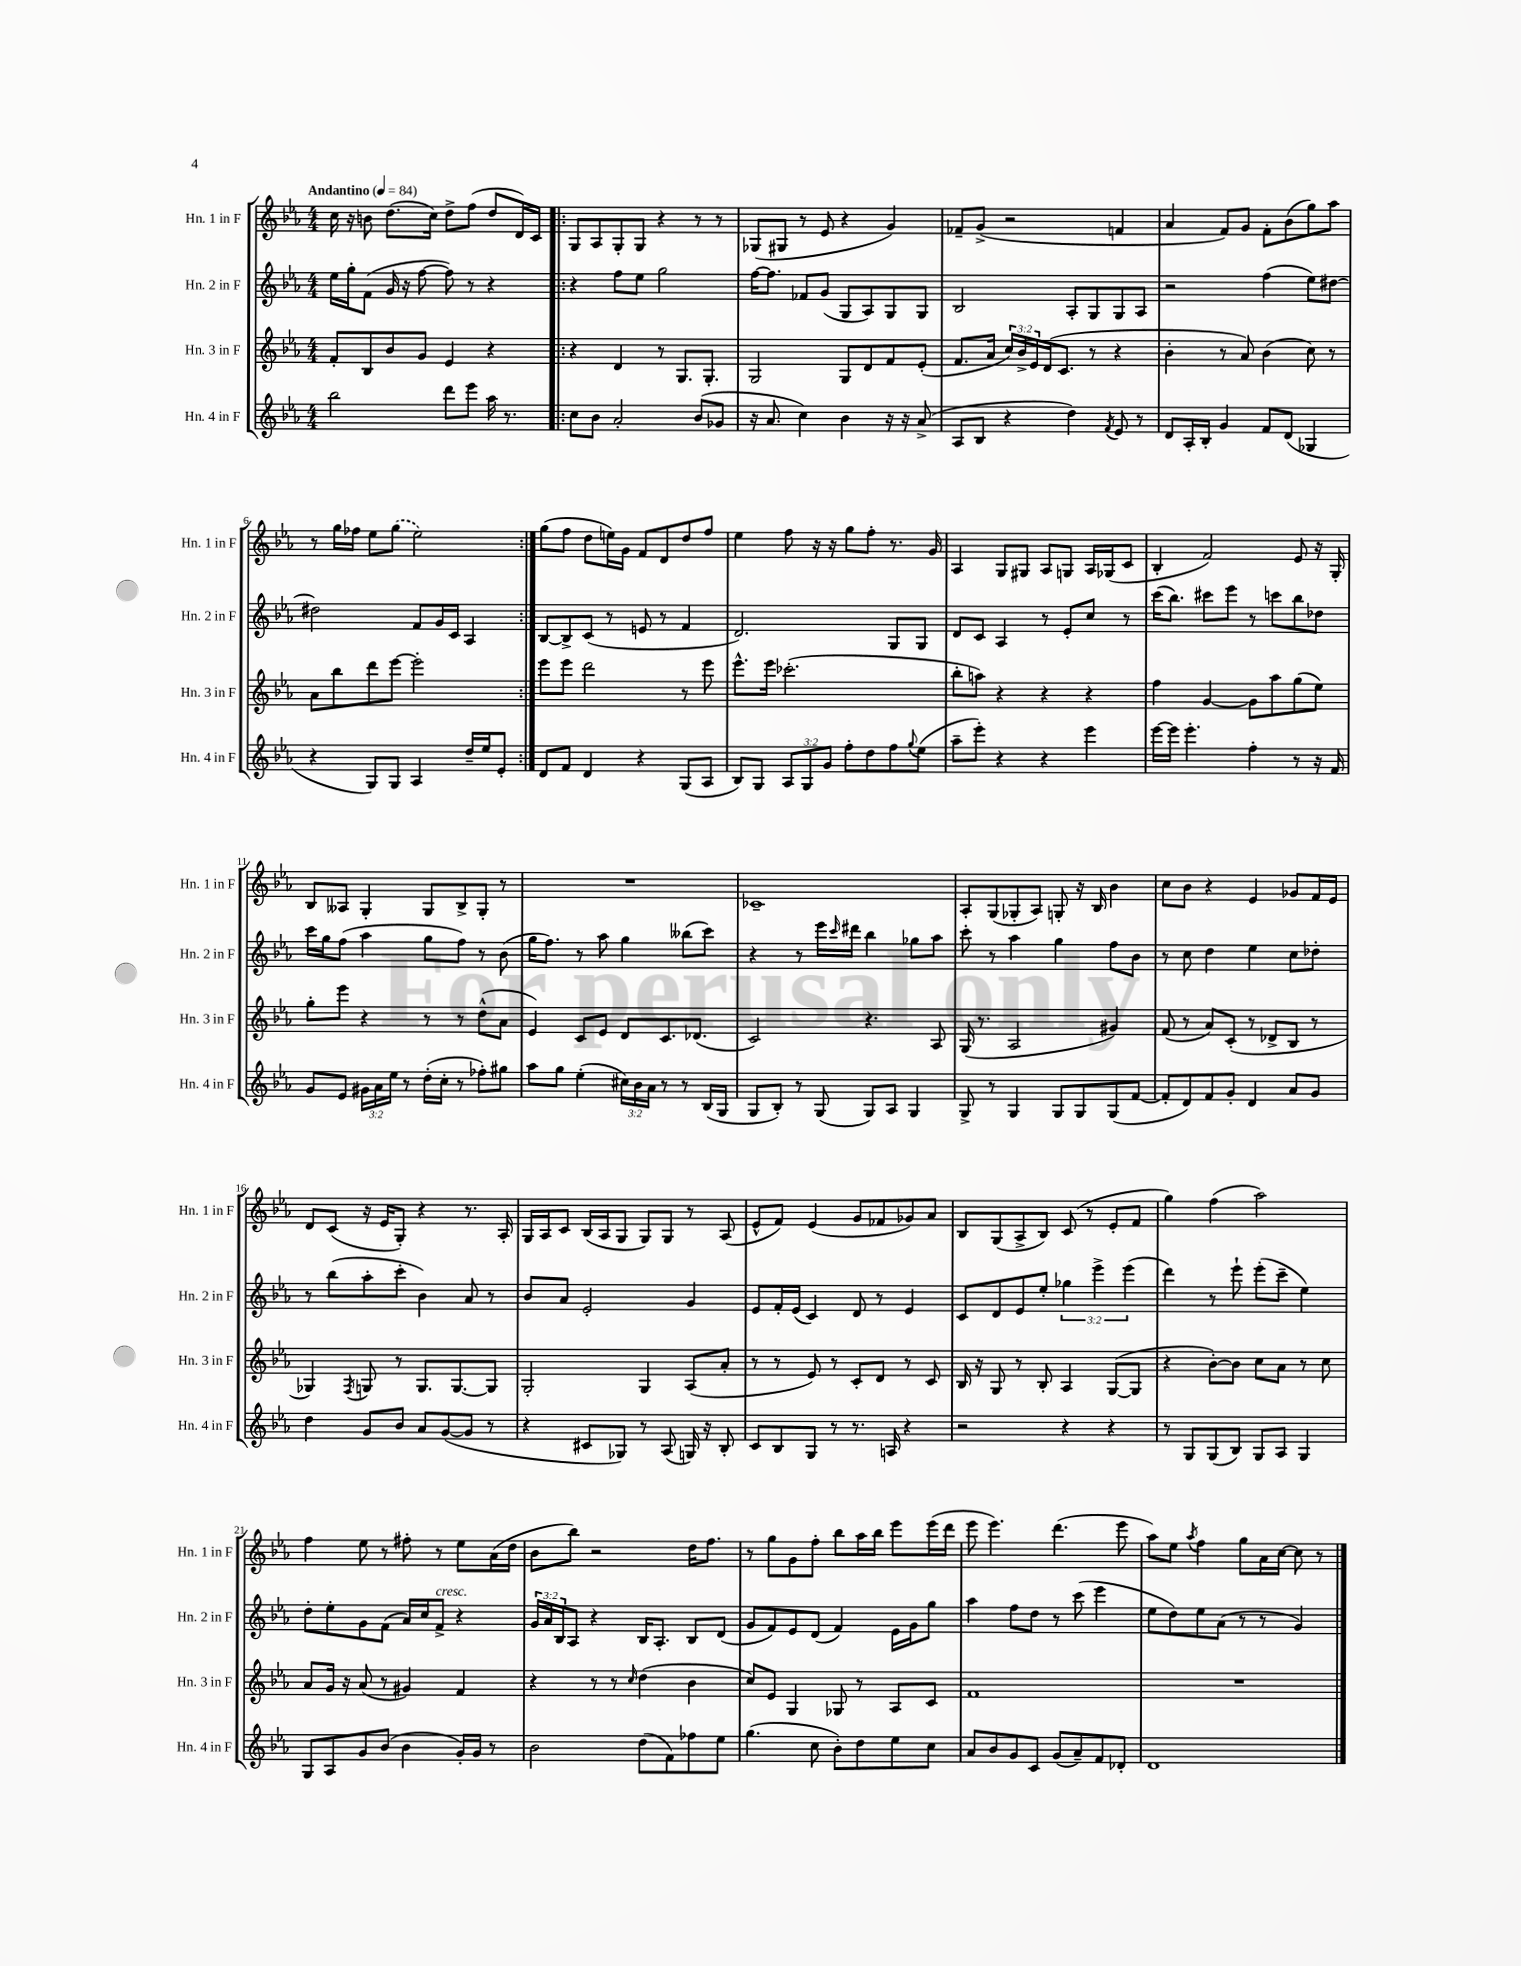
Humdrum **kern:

**kern	**kern	**kern	**kern
*part4	*part3	*part2	*part1
*staff4	*staff3	*staff2	*staff1
*I"Hn. 4 in F	*I"Hn. 3 in F	*I"Hn. 2 in F	*I"Hn. 1 in F
*I'Hn. 4 in F	*I'Hn. 3 in F	*I'Hn. 2 in F	*I'Hn. 1 in F
*clefG2	*clefG2	*clefG2	*clefG2
*k[b-e-a-]	*k[b-e-a-]	*k[b-e-a-]	*k[b-e-a-]
*M4/4	*M4/4	*M4/4	*M4/4
*MM84	*MM84	*MM84	*MM84
=1	=1	=1	=1
!	!	!	!LO:TX:a:B:t=Andantino
2bb-\	8f'/L	16ee-\LL	16cc\
.	.	16gg'\J	16r
.	8B-/	(8f\J	8bn\
.	8b-/	16g/	(8.dd\L
.	.	16r	.
.	8g/J	[8ff\	.
.	.	.	16cc\Jk)
8ddd\L	4e-/	8ff\])	8dd^\L
8eee-\J	.	8r	(8ff\J
16aa-\	4r	4r	8dd/L
8.r	.	.	.
.	.	.	16d/L)
.	.	.	16c/JJ
=2!|:	=2!|:	=2!|:	=2!|:
8cc\L	4r	4r	8G/L
8b-\J	.	.	8A-/
2a-'/	4d/	8ff\L	8G'/
.	.	8ee-\J	8G/J
.	8r	2gg\	4r
.	8.G/L	.	.
(8b-/L	.	.	8r
.	8.G'/J	.	.
8g-X/J	.	.	8r
=3	=3	=3	=3
16r	2G/	[16ff\KL	(8G-X/L
8.a-/	.	8.ff\J]	.
.	.	.	8G#X/J
4cc\)	.	8f-X/L	8r
.	.	(8g/J	8e-/
4b-\	8G/L	8G/L	4r
.	8d/	8A-/)	.
16r	8f/	8G/	4g/)
16r	.	.	.
(8a-^/	(8e-'/J	8G/J	.
=4	=4	=4	=4
8A-/L	8.f/L	2B-/	8f-X~/L
8B-/J	.	.	(8g^/J
.	16a-/Jk	.	.
4r	24cc/LL)	.	2r
.	24b-^/	.	.
.	24e-/	.	.
.	(16d/J	.	.
.	8.c/J	.	.
4dd\)	.	8A-'/L	.
.	8r	8G/	.
8qf/	.	.	.
8e-/	4r	8G/	4fn/
8r	.	8A-/J	.
=5	=5	=5	=5
8d/L	4b-'\	2r	4a-/
16A-'/L	.	.	.
16B-'/JJ	.	.	.
4g/	8r	.	8f/L)
.	8a-/)	.	8g/J
8f/L	(4b-\	(4ff\	8f'\L
(8d/J	.	.	(8b-\
4G-X/	8cc\)	8ee-\L)	8gg\)
.	8r	[8dd#X\J	8aa-\J
!!LO:LB:g=z
=6	=6	=6	=6
4r	8a-\L	2dd#X\]	8r
.	8bb-\	.	16gg\LL
.	.	.	16ff-X\JJ
8G/L)	8ddd\	.	8ee-\L
8G/J	[8eee-\J	.	(8gg\J
4A-/	2eee-'\]	8f/L	2ee-\)
.	.	16g/L	.
.	.	16c/JJ	.
16dd~/LL	.	4A-/	.
16ee-/J	.	.	.
8e-'/J	.	.	.
=7:|!	=7:|!	=7:|!	=7:|!
8d/L	8eee-\L	[8B-/L	(8gg\L
8f/J	8eee-\J	8B-^/]	8ff\J
4d/	2ddd\	(8c/J	8dd\L
.	.	8r	16een\L)
.	.	.	16g\JJ
4r	.	8en/	8f/L
.	.	8r	8d/
(8G/L	8r	4f/	8dd/
8A-/J	8eee-\	.	8ff/J
=8	=8	=8	=8
8B-/L)	8.eee-^^\L	2.d/)	4ee-\
8G/J	.	.	.
.	16eee-\Jk	.	.
12A-/L	(2.ccc-X'\	.	8ff\
12G/	.	.	.
.	.	.	16r
12g/J	.	.	.
.	.	.	16r
8ff'\L	.	.	8gg\L
8dd\	.	.	8ff'\J
8ff\	.	8G/L	8.r
8qqgg/	.	.	.
(8ee-\J	.	8G/J	.
.	.	.	16g/
=9	=9	=9	=9
8aa-~\L	8bb-'\L	8d/L	4A-/
8eee-'\J)	8aan\J)	8c/J	.
4r	4r	4A-/	8G/L
.	.	.	8G#X/J
4r	4r	8r	8A-/L
.	.	8e-'/L	8Gn/J
4eee-\	4r	8cc/J	16A-/LL
.	.	.	(16G-X/J
.	.	8r	8c/J
=10	=10	=10	=10
[16eee-\LL	4ff\	(16ccc\KL	4B-'/
16eee-\JJ]	.	8.bb-\J)	.
4.eee-'\	.	.	.
.	[4g/	8ccc#X\L	2f/)
.	.	8eee-\J	.
4ff'\	8g\L]	8r	.
.	8aa-\	8cccn\L	.
8r	(8gg\	8bb-\	8e-/
16r	8ee-\J)	8dd-X\J	16r
16f/	.	.	16G'/
!!LO:LB:g=z
=11	=11	=11	=11
8g/L	8gg'\L	16ccc\LL	8B-/L
.	.	16gg\J	.
8e-/J	8eee-\J	(8ff\J	8A--X/J
24g#X\LL	4r	4aa-\	4G'/
24a-\	.	.	.
24ee-\JJ	.	.	.
8r	.	.	.
(16dd'\LL	8r	8gg\L	8G/L
16cc'\JJ	.	.	.
8r	8r	8ff\J)	8B-^/
8ff-X'\L)	(8dd^^\L	8r	8G'/J
8gg#X\J	8a-\J	(8b-\	8r
=12	=12	=12	=12
8aa-\L	4e-/)	16gg\KL	1r
.	.	8.ff\J)	.
8gg\J	.	.	.
(4ee-'\	8c/L	8r	.
.	8e-/J	8aa-\	.
24cc#X\LL)	8d/L	4gg\	.
24b-\	.	.	.
24a-\JJ	.	.	.
8r	8.c/	.	.
8r	.	(8bb--X\L	.
.	(8.d-X/J	.	.
(16B-/LL	.	8ccc\J)	.
16G/JJ	.	.	.
=13	=13	=13	=13
8G/L	2c/)	4r	1c-X~
8B-'/J)	.	.	.
8r	.	8r	.
(8G/	.	16eee-\LL	.
.	.	16qqccc/	.
.	.	16ddd#X\JJ	.
8G/L)	4.r	4bb-\	.
8A-/J	.	.	.
4G/	.	8gg-X\L	.
.	8A-/	8aa-\J	.
=14	=14	=14	=14
8G^/	(16G/	8ccc'\	8A-'/L
.	8.r	.	.
8r	.	8r	(8G/
4G/	2A-/	4aa-\	8G-X'/
.	.	.	8A-/J)
8G/L	.	4gg\	8Gn'/
8G/	.	.	16r
.	.	.	16B-/
(8G/	4g#X/)	8ff\L	4b-\
[8f/J	.	8b-\J	.
=15	=15	=15	=15
8f'/L]	(8f/	8r	8cc\L
8d/)	8r	8cc\	8b-\J
8f/	8a-/L)	4dd\	4r
8g'/J	(8c'/J	.	.
4d/	8r	4ee-\	4e-/
.	8d-X^/L	.	.
8a-/L	8B-/J	8cc\L	8g-X/L
8g/J	8r	8dd-X'\J	16f/L
.	.	.	16e-/JJ
!!LO:LB:g=z
=16	=16	=16	=16
4dd\	4G-X/)	8r	8d/L
.	.	(8bb-\L	(8c/J
.	8qF/	.	.
8g/L	8Gn/	8aa-'\	16r
.	.	.	16e-/KL
8b-/J	8r	8ccc'\J	8G'/J)
8a-/L	8.G/L	4b-\)	4r
([8g/	.	.	.
.	[8.G/	.	.
8g/J]	.	8a-/	8.r
8r	8G/J]	8r	.
.	.	.	16A-'/
=17	=17	=17	=17
4r	2G'/	8b-/L	16G/LL
.	.	.	16A-/J
.	.	8a-/J	8c/J
8c#X/L	.	2e-'/	(16B-/LL
.	.	.	16A-/J
8G-X/J)	.	.	8G/J
8r	4G/	.	8G/L)
(8A-/	.	.	8G/J
16Gn/)	(8A-/L	4g/	8r
16r	.	.	.
8B-'/	8a-'/J	.	(8A-/
=18	=18	=18	=18
8c/L	8r	8e-/L	8e-^^/L
8B-/	8r	16f'/L	8f/J)
.	.	(16e-/JJ	.
8G/J	8e-/)	4c/)	(4e-/
8r	8r	.	.
8.r	8c'/L	8d/	8g/L
.	8d/J	8r	8f-X/
16An/	.	.	.
4r	8r	4e-/	8g-X/)
.	8c/	.	8a-/J
=19	=19	=19	=19
2r	16B-/	8c/L	8B-/L
.	16r	.	.
.	8G/	8d/	(8G/
.	8r	8e-/	8A-^/
.	8B-'/	8ee-'/J	8B-/J)
4r	4A-/	6gg-X\	(8c/
.	.	.	8r
.	.	6eee-^\	.
4r	([8G/L	.	8e-'/L
.	.	(6eee-\	.
.	8G/J]	.	8f/J
=20	=20	=20	=20
8r	4r	4ddd\)	4gg\)
8G/L	.	.	.
(8G/	[8b-'\L)	8r	(4ff\
8B-/J)	8b-\J]	8eee-`\	.
8G/L	8cc\L	(8eee-'\L	2aa-\)
8A-/J	8a-\J	8ccc~\J	.
4G/	8r	4ee-\)	.
.	8cc\	.	.
!!LO:LB:g=z
=21	=21	=21	=21
8G/L	8a-/L	8dd'\L	4ff\
8A-/	16g/Jk	8ee-'\	.
.	16r	.	.
8g/	(8a-/	8g\	8ee-\
(8b-/J	8r	(8f\J	8r
4b-\	4g#X/)	16a-/LL)	8ff#X'\
.	.	16cc/J	.
!	!	!LO:TX:a:i:t=cresc.	!
.	.	8f^/J	8r
16g'/LL)	4f/	4r	8ee-\L
16g/JJ	.	.	.
8r	.	.	(16a-\L
.	.	.	16dd\JJ
=22	=22	=22	=22
2b-\	4r	24g/LL	8b-\L
.	.	24a-/	.
.	.	24B-/J	.
.	.	8A-/J	8bb-\J)
.	8r	4r	2r
.	8r	.	.
.	16qqcc/	.	.
(8dd\L	(4dd\	16B-/KL	.
.	.	8.A-'/J	.
8f\)	.	.	.
8ff-X\	4b-\	8B-/L	16dd\KL
.	.	.	8.ff\J
8ee-\J	.	(8d/J	.
=23	=23	=23	=23
(4.gg\	8cc/L)	8g/L	8r
.	8e-/J	8f/)	8gg\L
.	4G/	8e-/	8g\
8cc\	.	(8d/J	8ff'\J
8b-'\L)	8G-X/	4f/)	8bb-\L
8dd\	8r	.	16aa-\L
.	.	.	16bb-\JJ
8ee-\	8A-/L	16e-\LL	8eee-\L
.	.	16g\J	.
8cc\J	8c/J	8gg\J	(16eee-\L
.	.	.	16ddd\JJ
=24	=24	=24	=24
8a-/L	1f	4aa-\	8eee-\
8b-/	.	.	4.eee-\)
8g/	.	8ff\L	.
8c/J	.	8dd\J	.
(8g/L	.	8r	(4.ddd\
8a-~/)	.	(8ccc\	.
8f/	.	4eee-\	.
8d-X'/J	.	.	8eee-\
=25	=25	=25	=25
1d	1r	8ee-\L	8aa-\L)
.	.	8dd\)	8ee-\J
.	.	.	8qaa-/
.	.	8ee-\	4ff\
.	.	(8a-\J	.
.	.	8r	8gg\L
.	.	8r	16a-\L
.	.	.	[16cc\JJ
.	.	4g/)	8cc\]
.	.	.	8r
==	==	==	==
*-	*-	*-	*-
